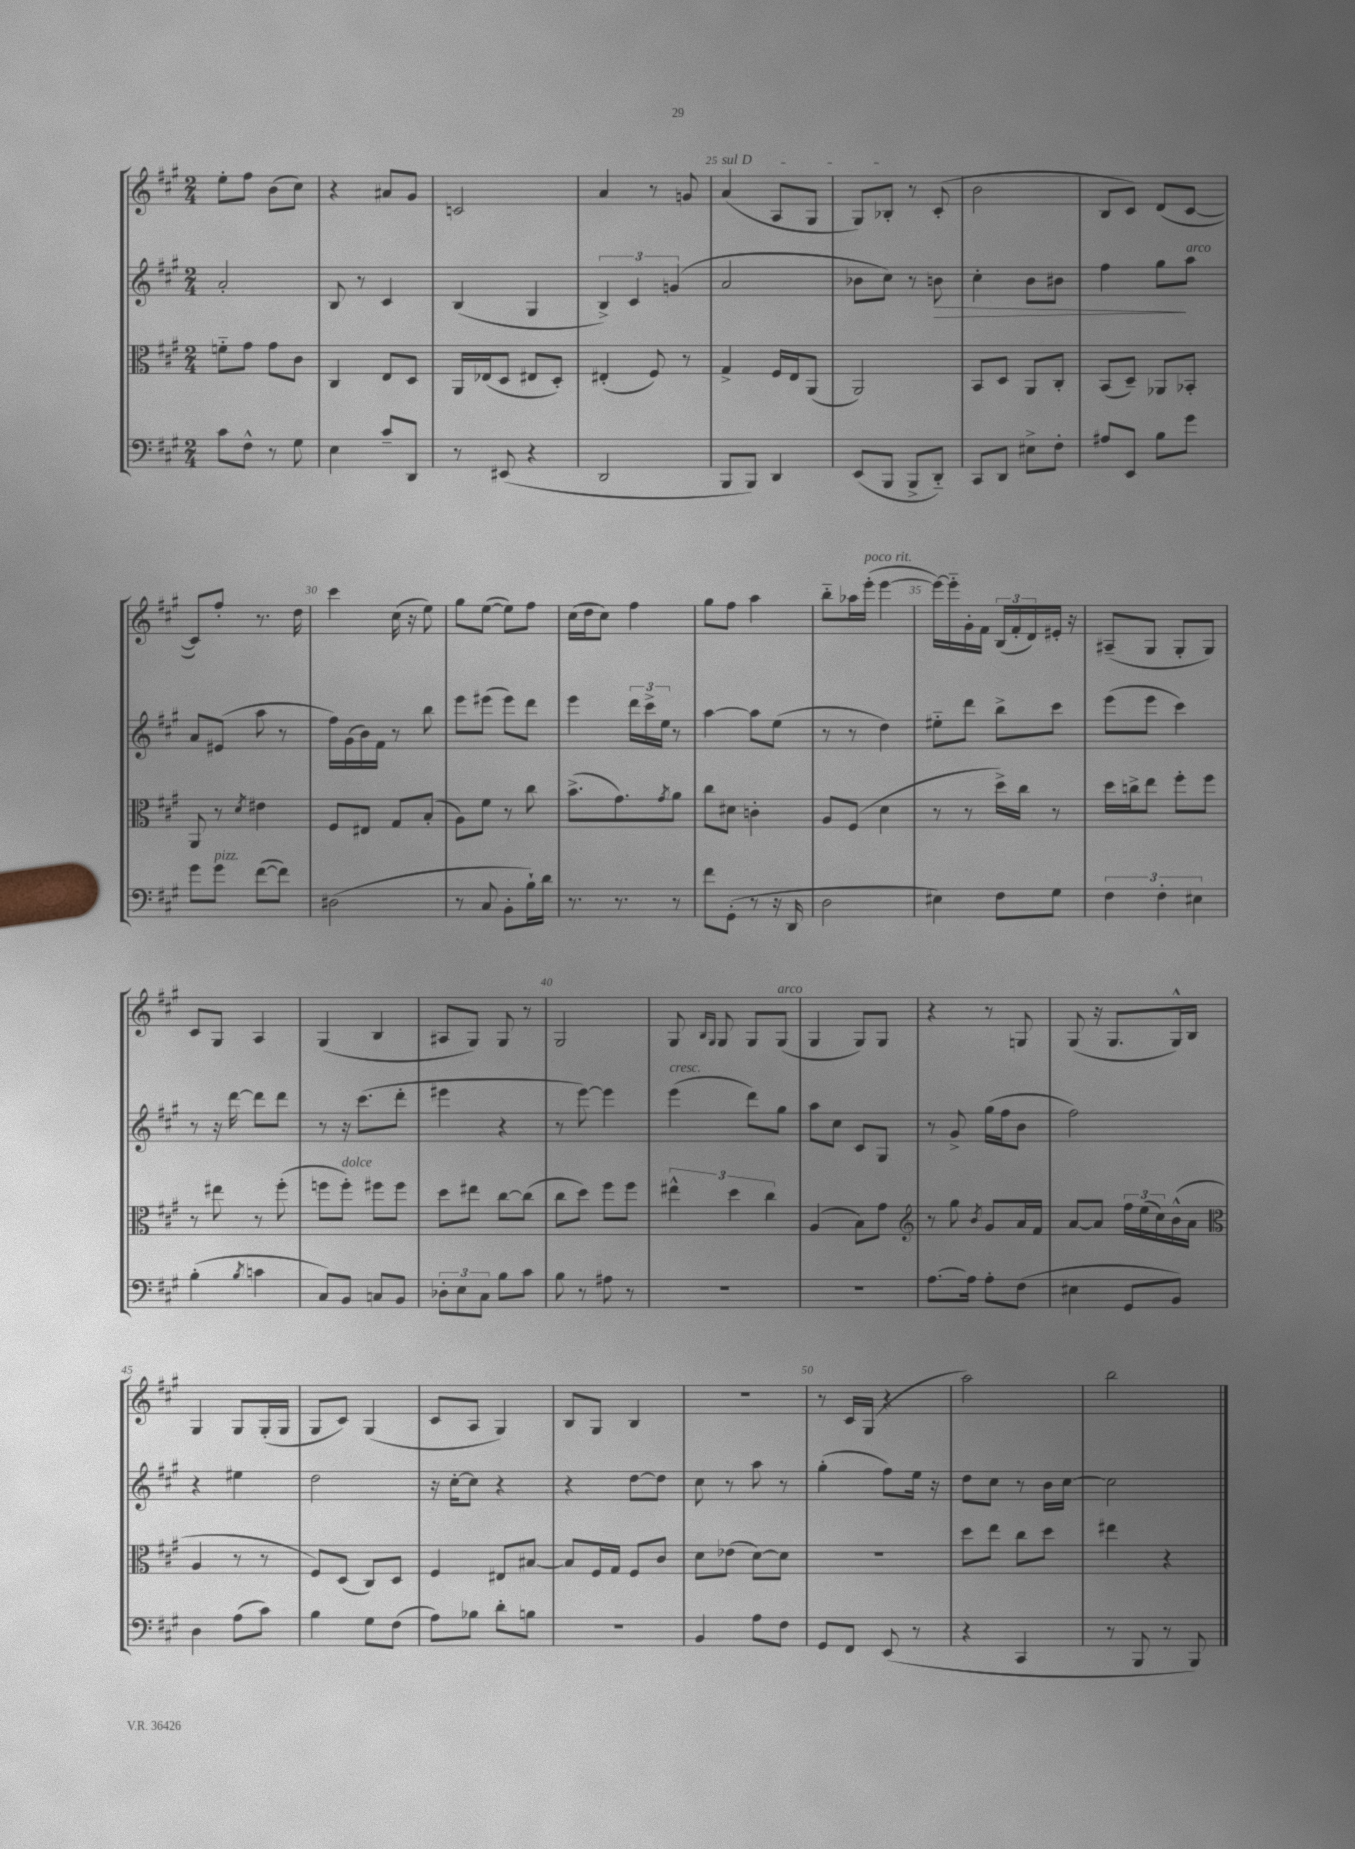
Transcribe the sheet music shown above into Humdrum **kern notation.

**kern	**kern	**kern	**dynam	**kern
*part4	*part3	*part2	*part2	*part1
*staff4	*staff3	*staff2	*staff2	*staff1
*clefF4	*clefC3	*clefG2	*	*clefG2
*k[f#c#g#]	*k[f#c#g#]	*k[f#c#g#]	*	*k[f#c#g#]
*M2/4	*M2/4	*M2/4	*	*M2/4
=21	=21	=21	=21	=21
8c#\L	8fn\L	2a'/	.	8ee'\L
8F#^^\J	8g#\J	.	.	8ff#\J
8r	8g#\L	.	.	(8b\L
8G#\	8c#\J	.	.	8cc#\J)
=22	=22	=22	=22	=22
4E\	4C#/	8B/	.	4r
.	.	8r	.	.
8c#~/L	8E/L	4c#/	.	8a#X/L
8DD/J	8D/J	.	.	8g#/J
=23	=23	=23	=23	=23
8r	16AA/LL	(4B/	.	2cn/
.	(16E-X/J	.	.	.
(8EE#X/	8D/J	.	.	.
4r	8E#X/L	4G#/	.	.
.	8D'/J)	.	.	.
=24	=24	=24	=24	=24
2DD/	(4E#X'/	6B^/)	.	4a/
.	.	6c#/	.	.
.	8F#/)	.	.	8r
.	.	(6gn/	.	.
.	8r	.	.	8gn/
=25	=25	=25	=25	=25
!	!	!	!	!LO:TX:a:i:t=sul D
8BBB/L	4G#^/	2a/	.	(4a/
8BBB/J)	.	.	.	.
4DD/	16F#/LL	.	.	8A/L
.	16E/J	.	.	.
.	(8AA/J	.	.	8G#/J
=26	=26	=26	=26	=26
(8EE/L	2AA/)	8b-X\L	.	8G#/L)
8BBB/J	.	8cc#\J)	.	8B-X'/J
8BBB^/L	.	8r	.	8r
!	!	!	!LO:HP:b	!
8DD/J)	.	8bn\	>	(8c#'/
=27	=27	=27	=27	=27
8CC#/L	8BB/L	4cc#'\	.	2b\
8DD/J	8D/J	.	.	.
8E#X^\L	8AA/L	8b\L	.	.
8F#'\J	8C#'/J	8b#X\J	.	.
=28	=28	=28	=28	=28
8A#X/L	(8BB/L	4ff#\	.	8B/L
8EE/J	8D~/J)	.	.	8c#/J)
8B\L	8AA-X/L	8gg#\L	.	(8d/L
!	!	!LO:TX:a:i:t=arco	!	!
8g#\J	8BB-X'/J	8aa\J	]	[8c#/J
!!LO:LB:g=z
=29	=29	=29	=29	=29
8g#\L	8AA/	8a/L	.	8c#/L])
!LO:TX:a:i:t=pizz.	!	!	!	!
8g#\J	8r	(8e#X/J	.	8ff#'/J
.	8qd/	.	.	.
([8f#\L	4e#X\	8aa\	.	8.r
8f#\J])	.	8r	.	.
.	.	.	.	16dd\
=30	=30	=30	=30	=30
(2D#X\	8F#/L	16ff#\LL)	.	4ccc#\
.	.	(16g#\	.	.
.	8E#X/J	16b\)	.	.
.	.	16f#\JJ	.	.
.	8G#/L	8r	.	(16cc#\
.	.	.	.	16r
.	(8B'/J	8bb\	.	8ee\)
=31	=31	=31	=31	=31
8r	8A\L)	8eee\L	.	8gg#\L
8C#/	8f#\J	(8eee#X\J	.	([8ee\J
8BB'\L	8r	8eee#\L)	.	8ee\L])
16B`\L)	8cc#\	8ddd\J	.	8ff#\J
16d\JJ	.	.	.	.
=32	=32	=32	=32	=32
8.r	(8.b^\L	4eee\	.	(16cc#\LL
.	.	.	.	16dd\J
.	.	.	.	8cc#\J)
8.r	8.g#\)	.	.	.
.	.	24ddd\LL	.	4ff#\
.	.	24ccc#^\	.	.
.	.	24ee\JJ	.	.
.	8qg#/	.	.	.
8r	8a\J	8r	.	.
=33	=33	=33	=33	=33
8f#\L	8cc#\L	[4aa\	.	8gg#\L
(8GG#'\J	8d#X\J	.	.	8ff#\J
8r	4cn'\	8aa\L]	.	4aa\
16r	.	(8ee\J	.	.
16DD/	.	.	.	.
=34	=34	=34	=34	=34
2D\	8A/L	8r	.	8bb\L
.	(8F#/J	8r	.	16aa-X\L
!	!	!	!	!LO:TX:a:i:t=poco rit.
.	.	.	.	(16eee'\JJ
.	4d\	4dd\)	.	[4eee\
=35	=35	=35	=35	=35
4E#X\)	8r	8ee#X\L	.	16eee\LL_)
.	.	.	.	16eee\]
.	8r	8ddd\J	.	16g#'\
.	.	.	.	16f#\JJ
8F#\L	16dd^\LL)	8bb^\L	.	(24B/LL
.	.	.	.	24f#'/
.	16cc#\JJ	.	.	.
.	.	.	.	24d/)
8G#\J	8r	8ccc#\J	.	16e#X'/JJ
.	.	.	.	16r
=36	=36	=36	=36	=36
6F#\	16dd\LL	(8eee\L	.	(8A#X~/L
.	16ccn^\J	.	.	.
.	8ee\J	8eee\J	.	8G#/J
6F#'\	.	.	.	.
.	8ff#'\L	4ccc#\)	.	8G#'/L
6E#X\	.	.	.	.
.	8ff#\J	.	.	8G#/J)
!!LO:LB:g=z
=37	=37	=37	=37	=37
(4B'\	8r	8r	.	8c#/L
.	8ee#X\	16r	.	8G#/J
.	.	[16ddd\	.	.
8qB/	.	.	.	.
4cn\	8r	8ddd\L]	.	4A/
.	(8ff#'\	8ddd\J	.	.
=38	=38	=38	=38	=38
8C#/L)	8ffn\L	8r	.	(4G#/
!	!LO:TX:a:i:t=dolce	!	!	!
8BB/J	8ff'\J)	16r	.	.
.	.	(8.ccc#\L	.	.
8Cn/L	8ff#X\L	.	.	4B/
8BB/J	8ff#\J	8ddd'\J	.	.
=39	=39	=39	=39	=39
12D-X'\L	8dd\L	4eee#X\	.	8A#X/L
12E\	.	.	.	.
.	8ee#X\J	.	.	8G#/J)
12C#\J	.	.	.	.
8B\L	[8cc#\L	4r	.	8G#/
8c#\J	(8cc#\J]	.	.	8r
=40	=40	=40	=40	=40
8B\	8cc#\L	8r	.	2G#/
8r	8dd\J)	[8eee\)	.	.
8A#X\	8ff#\L	4eee\]	.	.
8r	8ff#\J	.	.	.
=41	=41	=41	=41	=41
!	!	!LO:TX:a:i:t=cresc.	!	!
2r	6ee#X^^\	(4eee\	.	8G#/
.	.	.	.	16qqB/LL
.	.	.	.	16qqG#/JJ
.	.	.	.	8G#/
.	6dd\	.	.	.
.	.	8ddd\L)	.	8G#/L
.	6cc#\	.	.	.
!	!	!	!	!LO:TX:a:i:t=arco
.	.	8gg#\J	.	(8G#/J
=42	=42	=42	=42	=42
2r	(4A/	8aa\L	.	4G#/
.	.	8cc#\J	.	.
.	8B\L)	8c#/L	.	8G#/L)
.	8g#\J	8G#/J	.	8G#/J
=43	=43	=43	=43	=43
*	*clefG2	*	*	*
[8.A\L	8r	8r	.	4r
.	8gg#\	8g#^/	.	.
16A\Jk]	.	.	.	.
.	8qb/	.	.	.
8A'\L	8g#/L	(16gg#\LL	.	8r
.	.	16ff#\J	.	.
(8F#\J	16a/L	8b\J	.	8Gn/
.	16f#/JJ	.	.	.
=44	=44	=44	=44	=44
4E#X\	[8a/L	2ff#\)	.	(8G#/
.	8a/J]	.	.	16r
.	.	.	.	8.G#/L
8GG#/L	24ff#\LL	.	.	.
.	(24ee\	.	.	.
.	24cc#\)	.	.	.
8BB/J)	(16b^^\	.	.	16G#^^/L)
.	16a\JJ	.	.	16B/JJ
!!LO:LB:g=z
=45	=45	=45	=45	=45
*	*clefC3	*	*	*
4D\	4A/	4r	.	4G#/
(8A\L	8r	4ee#X\	.	8G#/L
8c#\J)	8r	.	.	(16G#'/L
.	.	.	.	16G#/JJ
=46	=46	=46	=46	=46
4B\	8F#/L)	2dd\	.	8G#/L
.	(8D/J	.	.	8c#/J)
8G#\L	8C#/L)	.	.	(4G#/
(8F#\J	8D/J	.	.	.
=47	=47	=47	=47	=47
8A\L)	4F#/	16r	.	8c#/L
.	.	[16cc#'\KL	.	.
8B-X\J	.	8cc#\J]	.	8A/J
8d'\L	8E#X/L	4r	.	4G#/)
8Bn\J	[8B#X/J	.	.	.
=48	=48	=48	=48	=48
2r	8B#/L]	4r	.	8B/L
.	16F#/L	.	.	8G#/J
.	16G#/JJ	.	.	.
.	8F#/L	[8dd\L	.	4B/
.	8c#/J	8dd\J]	.	.
=49	=49	=49	=49	=49
4BB/	8d\L	8cc#\	.	2r
.	(8e-X\J	8r	.	.
8A\L	[8d\L)	8aa\	.	.
8F#\J	8d\J]	8r	.	.
=50	=50	=50	=50	=50
8GG#/L	2r	(4gg#'\	.	8r
8FF#/J	.	.	.	16c#/LL
.	.	.	.	(16G#/JJ
(8EE/	.	8ff#\L)	.	4r
8r	.	16ee\Jk	.	.
.	.	16r	.	.
=51	=51	=51	=51	=51
4r	8dd\L	8dd\L	.	2aa\)
.	8ee\J	8cc#\J	.	.
4CC#/	8cc#\L	8r	.	.
.	8dd\J	16b\LL	.	.
.	.	[16cc#\JJ	.	.
=52	=52	=52	=52	=52
8r	4ee#X\	2cc#\]	.	2bb\
8BBB/	.	.	.	.
8r	4r	.	.	.
8BBB/)	.	.	.	.
==	==	==	==	==
*-	*-	*-	*-	*-
